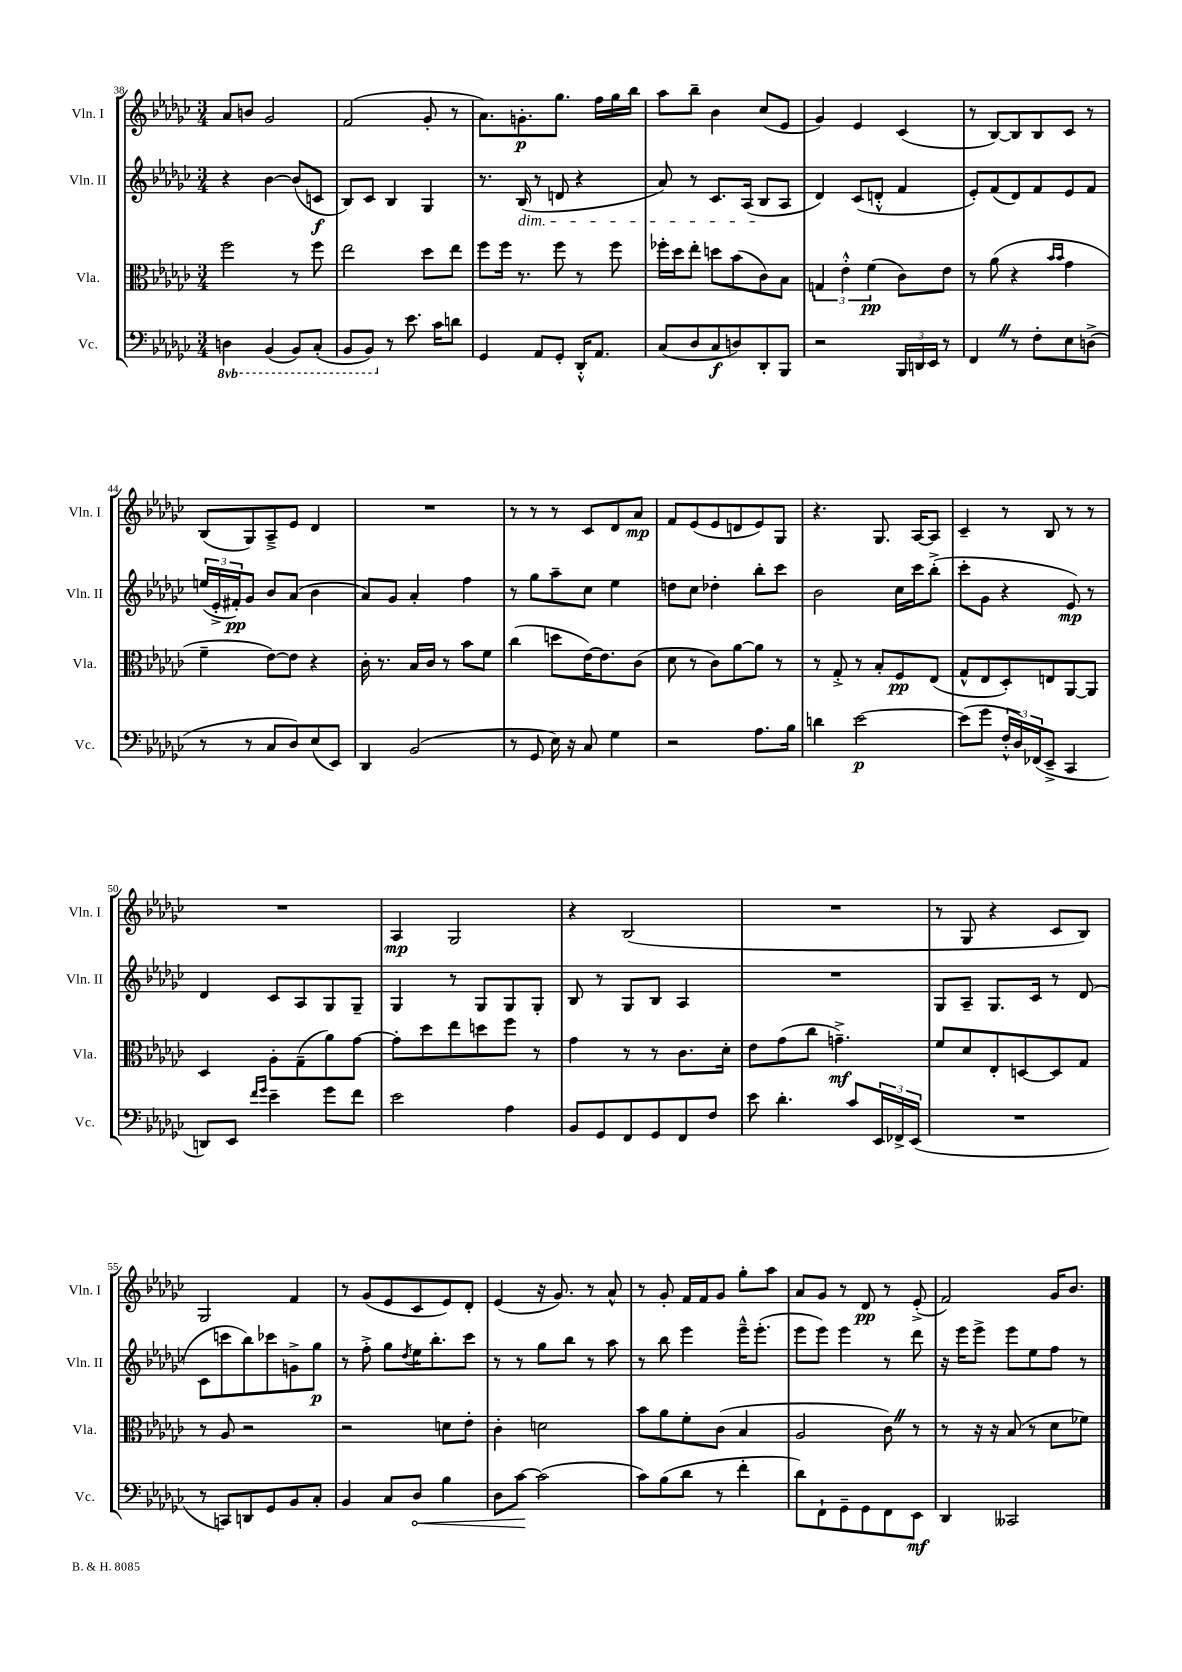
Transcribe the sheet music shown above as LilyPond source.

<<
\new StaffGroup <<
\new Staff = "s0" \with { instrumentName = "Vln. I" shortInstrumentName = "Vln. I" } {
    \clef treble \key ges \major \numericTimeSignature \time 3/4
    aes'8 b'8 ges'2 |
    f'2( ges'8-. r8 |
    aes'8.) g'8.-.\p ges''8. f''16 ges''16 bes''16 |
    aes''8 bes''8-- bes'4 ces''8( ees'8 |
    ges'4) ees'4 ces'4( |
    r8 bes8~) bes8 bes8 ces'8 r8 |
    bes8( ges8) aes8---> ees'8 des'4 |
    R2. |
    r8 r8 r8 ces'8 des'8 aes'8\mp |
    f'8 ees'8( ees'8 d'8 ees'8) ges8 |
    r4. ges8. aes16~ aes8 |
    ces'4-- r8 bes8 r8 r8 |
    R2. |
    aes4\mp ges2 |
    r4 bes2( |
    R2. |
    r8 ges8 r4 ces'8 bes8) |
    ges2 f'4 |
    r8 ges'8( ees'8 ces'8 ees'8) des'8-. |
    ees'4( r16 ges'8.) r8 aes'8-^ |
    r8 ges'8-. f'16 f'16 ges'8 ges''8-. aes''8 |
    aes'8 ges'8 r8 des'8\pp r8 ees'8-.->( |
    f'2) ges'16 bes'8. \bar "|." |
}
\new Staff = "s1" \with { instrumentName = "Vln. II" shortInstrumentName = "Vln. II" } {
    \clef treble \key ges \major \numericTimeSignature \time 3/4
    r4 bes'4~ bes'8( c'8\f |
    bes8) ces'8 bes4 ges4 |
    r8. bes16\dim( r8 d'8 r4 |
    aes'8) r8 ces'8. aes16( bes8\! aes8 |
    des'4) ces'8( d'8-.-^ f'4 |
    ees'8-.) f'8( des'8) f'8 ees'8 f'8 |
    \tuplet 3/2 { e''16( ees'16-.-> fis'16-.\pp) } ges'8 bes'8 aes'8( bes'4 |
    aes'8) ges'8 aes'4-. f''4 |
    r8 ges''8 aes''8-- ces''8 ees''4 |
    d''8 ces''8 des''4-. bes''8-. ces'''8 |
    bes'2 ces''16 ces'''16 bes''8-.->( |
    ces'''8-. ges'8 r4 ees'8\mp) r8 |
    des'4 ces'8 aes8 ges8 ges8-- |
    ges4 r8 ges8 ges8 ges8-. |
    bes8 r8 ges8 bes8 aes4 |
    R2. |
    ges8 aes8-- ges8. ces'16 r8 des'8( |
    ces'8 c'''8 bes''8) ces'''8 g'8-> ges''8\p |
    r8 f''8-.-> ges''8 \acciaccatura { des''8 } ees''16 bes''8.-. ces'''8 |
    r8 r8 ges''8 bes''8 r8 aes''8 |
    r8 bes''8 ees'''4 ees'''16---^ ees'''8.-.( |
    ees'''8 ees'''8) ees'''4 r8 des'''8 |
    r16 ees'''16 ees'''8-> ees'''8 ees''8 f''8 r8 \bar "|." |
}
\new Staff = "s2" \with { instrumentName = "Vla." shortInstrumentName = "Vla." } {
    \clef alto \key ges \major \numericTimeSignature \time 3/4
    f''2 r8 f''8 |
    ees''2 des''8 ees''8 |
    f''8 f''16 r8. f''8 r8 f''8 |
    fes''16-. des''16 ees''8-. d''8 bes'8( ces'8) bes8 |
    \tuplet 3/2 { g4 ees'4-.-^ f'4\pp( } ces'8) ees'8 |
    r8 aes'8( r4 \grace { bes'16 bes'16 } ges'4 |
    f'4-- ees'8~) ees'8 r4 |
    ces'16-. r8. bes16 ces'16 r8 bes'8 f'8 |
    ces''4( d''8 ees'16~) ees'8. ces'8( |
    des'8 r8 ces'8) aes'8~ aes'8 r8 |
    r8 ges8-.-> r8 bes8-. f8\pp ees8( |
    ges8-^ ees8 des8-.) e8 aes,8~ aes,8 |
    des4 aes8-. ges8--( aes'8) ges'8~ |
    ges'8-. des''8 ees''8 d''8 f''8 r8 |
    ges'4 r8 r8 ces'8. des'16-. |
    ees'8 ges'8( ces''8 g'4.--->\mf) |
    f'8 des'8 ees8-. d8~ d8 ges8 |
    r8 aes8 r2 |
    r2 d'8 ees'8-. |
    ces'4-. d'2 |
    bes'8 aes'8 f'8-. ces'8( bes4 |
    aes2 ces'8) \once \override BreathingSign.text = \markup { \musicglyph "scripts.caesura.straight" } \breathe r8 |
    r8 r16 r16 bes8( r8 des'8 fes'8) \bar "|." |
}
\new Staff = "s3" \with { instrumentName = "Vc." shortInstrumentName = "Vc." } {
    \clef bass \key ges \major \numericTimeSignature \time 3/4 \set Staff.ottavationMarkups = #ottavation-simple-ordinals
    \ottava #-1 d,4 bes,,4( bes,,8) ces,8-.( |
    bes,,8 bes,,8) \ottava #0 r8 ees'8. ces'16 d'8 |
    ges,4 aes,8 ges,8-. des,16-.-^ aes,8. |
    ces8( des8 ces8\f d8) des,8-. bes,,8 |
    r2 \tuplet 3/2 { bes,,16 d,16 ees,16 } r8 |
    f,4 \once \override BreathingSign.text = \markup { \musicglyph "scripts.caesura.straight" } \breathe r8 f8-. ees8 d8->( |
    r8 r8 ces8 des8) ees8( ees,8) |
    des,4 bes,2( |
    r8 ges,8 ees16) r16 ces8 ges4 |
    r2 aes8. bes16 |
    d'4 ees'2~\p |
    ees'8( ges'8 \tuplet 3/2 { f16-.-^ des16) fes,16( } ees,8---> ces,4 |
    d,8) ees,8 \grace { f'16 ges'16 } ees'4-- ges'8 f'8 |
    ees'2 aes4 |
    bes,8 ges,8 f,8 ges,8 f,8 f8 |
    ees'8 des'4.-. ces'8 \tuplet 3/2 { ees,16 fes,16-> ees,16( } |
    R2. |
    r8 c,8) d,8 ges,8 bes,8 ces8-. |
    bes,4 ces8 \once \override Hairpin.circled-tip = ##t des8\< bes4 |
    des8 ces'8~\! ces'2( |
    ces'8) bes8( des'8 r8 f'4-. |
    des'8) f,8-! ges,8-- ges,8 f,8 ees,8\mf |
    des,4 ceses,2 \bar "|." |
}
>>
>>
\layout { \context { \Score currentBarNumber = #38 } }
